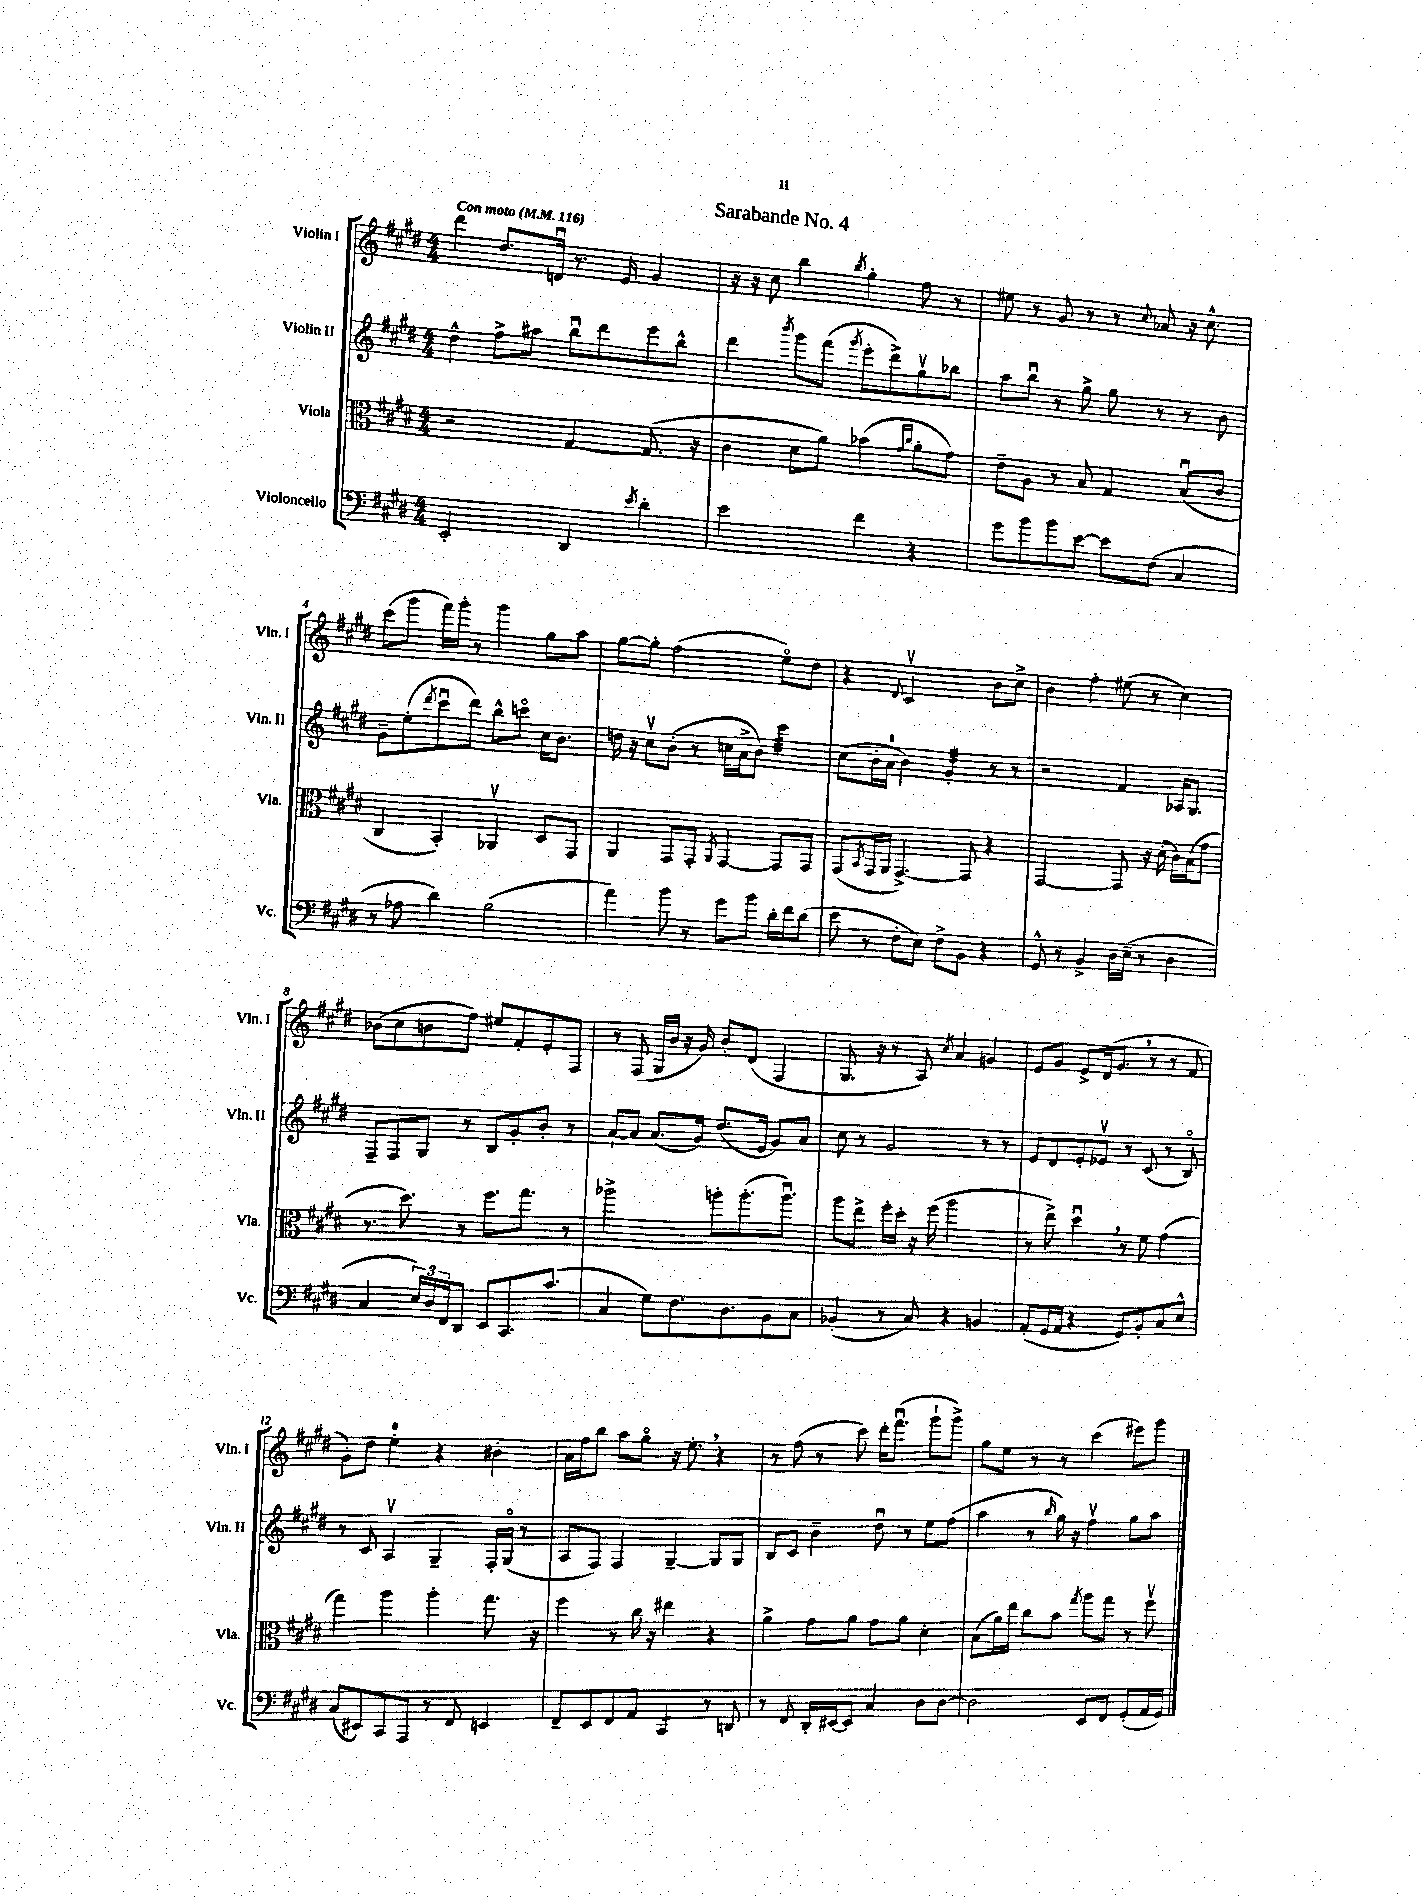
\header { title = "Sarabande No. 4" }
<<
\new StaffGroup <<
\new Staff = "s0" \with { instrumentName = "Violin I" shortInstrumentName = "Vln. I" } {
    \clef treble \key e \major \numericTimeSignature \time 4/4 \tempo "Con moto" 4 = 116
    dis'''4 dis''8. d'16\downbow r8. e'16 gis'4 |
    r16 r16 cis''8 b''4 \acciaccatura { b''8 } gis''4-. fis''8 r8 |
    eis''8 r8 gis'8 r8 r8 \appoggiatura { cis''8 } aes'8 r16 cis''8.-^ |
    cis'''8( gis'''8 fis'''16) gis'''16-. r8 gis'''4 gis''8 a''8 |
    gis''8~ gis''8-. fis''2( e''8\flageolet) dis''8 |
    r4 \appoggiatura { dis'8 } cis'2\upbow b'8 cis''8-> |
    b'4 fis''4-. eis''8( r8 cis''4) |
    bes'8( cis''8 b'8 fis''8) eis''8 fis'8-. e'8-. fis8 |
    r8 fis8( gis16 b'16 r16 gis'16) b'8-. dis'8( fis4 |
    gis8. r16 r8 a8) \acciaccatura { cis''8 } a'4 g'4 |
    e'8 gis'8 e'8-> dis'16( gis'8. \breathe r8 r8 fis'8 |
    gis'8-.) dis''8 e''4-0-. r4 bis'4-. |
    a'16 fis''16 b''8 a''8 gis''8\flageolet r16 e''8.-. \breathe r4 |
    r8 fis''8( r8 cis'''8) dis'''16-. fis'''8.\downbow( gis'''8-! gis'''8->) |
    gis''8 e''8 r8 r8 cis'''4( eis'''8) gis'''8 \bar "|." |
}
\new Staff = "s1" \with { instrumentName = "Violin II" shortInstrumentName = "Vln. II" } {
    \clef treble \key e \major \numericTimeSignature \time 4/4
    dis''4-^ fis''8-> ais''8 b''8\downbow dis'''8 e'''8 b''8-^ |
    dis'''4 \acciaccatura { b'''8 } gis'''8 fis'''8( \acciaccatura { gis'''8 } e'''8-. dis'''8->) gis''8\upbow bes''8 |
    a''8 b''8\downbow r8 gis''8-> gis''8 r8 r8 b'8 |
    gis'8-- e''8-.( \acciaccatura { dis'''8 } cis'''8\downbow dis'''8) b''8-^ c'''8\flageolet cis''16 b'8. |
    d''16 r16 cis''8\upbow b'8-.( r8 c''16 a'16-> b'8) cis'''4:32 |
    cis''8( b'16-. a'16-0 b'4) gis'4:32-. r8 r8 |
    r2 fis'4 aes16 gis8. |
    fis8-- fis8 gis8 r8 b8 gis'8-. b'8-. r8 |
    a'8~-! a'8 a'8.( gis'16) dis''8.( e'16 gis'8) a'8 |
    cis''8 r8 gis'2 r8 r8 |
    e'8 dis'8 e'8-. ees'8\upbow r8 cis'8( r8 b8\flageolet) |
    r8 cis'8 a4\upbow gis4-- fis16-. gis16\flageolet( r8 |
    a8 fis8) fis4 gis4~-- gis8 gis8 |
    b8 cis'8 b'4-- dis''8\downbow r8 e''8 fis''8( |
    a''4 r8 \grace { b''16 } gis''16) r16 fis''4\upbow gis''8 a''8 \bar "|." |
}
\new Staff = "s2" \with { instrumentName = "Viola" shortInstrumentName = "Vla." } {
    \clef alto \key e \major \numericTimeSignature \time 4/4
    r2 gis4~ gis8.( r16 |
    cis'4 dis'8 a'8) bes'4( \grace { gis'16 cis''16 } a'8-. gis'8) |
    e'8-- a8 r8 b8 gis4 b8\downbow( cis'8 |
    cis4 b,4-.) aes,4\upbow dis8 gis,8 |
    a,4 gis,8 gis,8-. \acciaccatura { a,8 } gis,4~ gis,8 gis,8 |
    gis,8( \acciaccatura { b,8 } gis,16 a,16 gis,4.~->) gis,8 r4 |
    gis,2~ gis,8 r16 dis'16-.( cis'16) b16( gis'8 |
    r8. dis''8.) r8 fis''8. gis''8. r8 |
    aes''2-> a''8-. a''8.-.( a''8.\downbow) |
    a''8 e''8-> fis''16-. dis''16-. r16 fis''16( a''2 |
    r8 e''8->) dis''4\downbow \breathe r8 fis'8 gis'4( |
    gis''4) a''4 a''4-. gis''8. r16 |
    fis''4 r8 cis''16 r16 eis''4 r4 |
    a'4-> gis'8 a'8 gis'8 a'8 dis'4-. |
    b8( a'16) e''16 cis''8 b'8 \acciaccatura { gis''8 } a''8 gis''8 r8 fis''8\upbow \bar "|." |
}
\new Staff = "s3" \with { instrumentName = "Violoncello" shortInstrumentName = "Vc." } {
    \clef bass \key e \major \numericTimeSignature \time 4/4
    e,2-. dis,4 \acciaccatura { e'8 } dis'4-. |
    e'2 fis'4 r4 |
    gis'8 b'8 b'8 e'8~ e'8 fis8( cis4 |
    r8 aes8 dis'4) b2( |
    a'4) b'8 r8 gis'8 b'8 dis'16-. fis'16 dis'8( |
    e'8 r8 fis8-. e8) fis8-> b,8 r4 |
    gis,8-^ r8 b,4-> dis16 e16--( r8 dis4 |
    cis4 \tuplet 3/2 { e16) dis16 fis,16 } dis,8 e,8 cis,8. cis'8.( |
    cis4 gis8) fis8. dis8. b,8 cis8 |
    bes,4-.( r8 cis8) r4 b,4 |
    a,8-.( gis,16 a,16 r4 gis,8) b,8-. cis8 e8-^ |
    cis8( eis,8) cis,8 a,,8 r8 fis,8 e,4 |
    fis,8-- e,8 fis,8 a,8 cis,4:8 r8 d,8 |
    r8 fis,8 dis,16-. eis,16~ eis,8 cis4 dis8 dis8~ |
    dis2 e,8 fis,8 gis,8-.( a,16 gis,16) \bar "|." |
}
>>
>>
